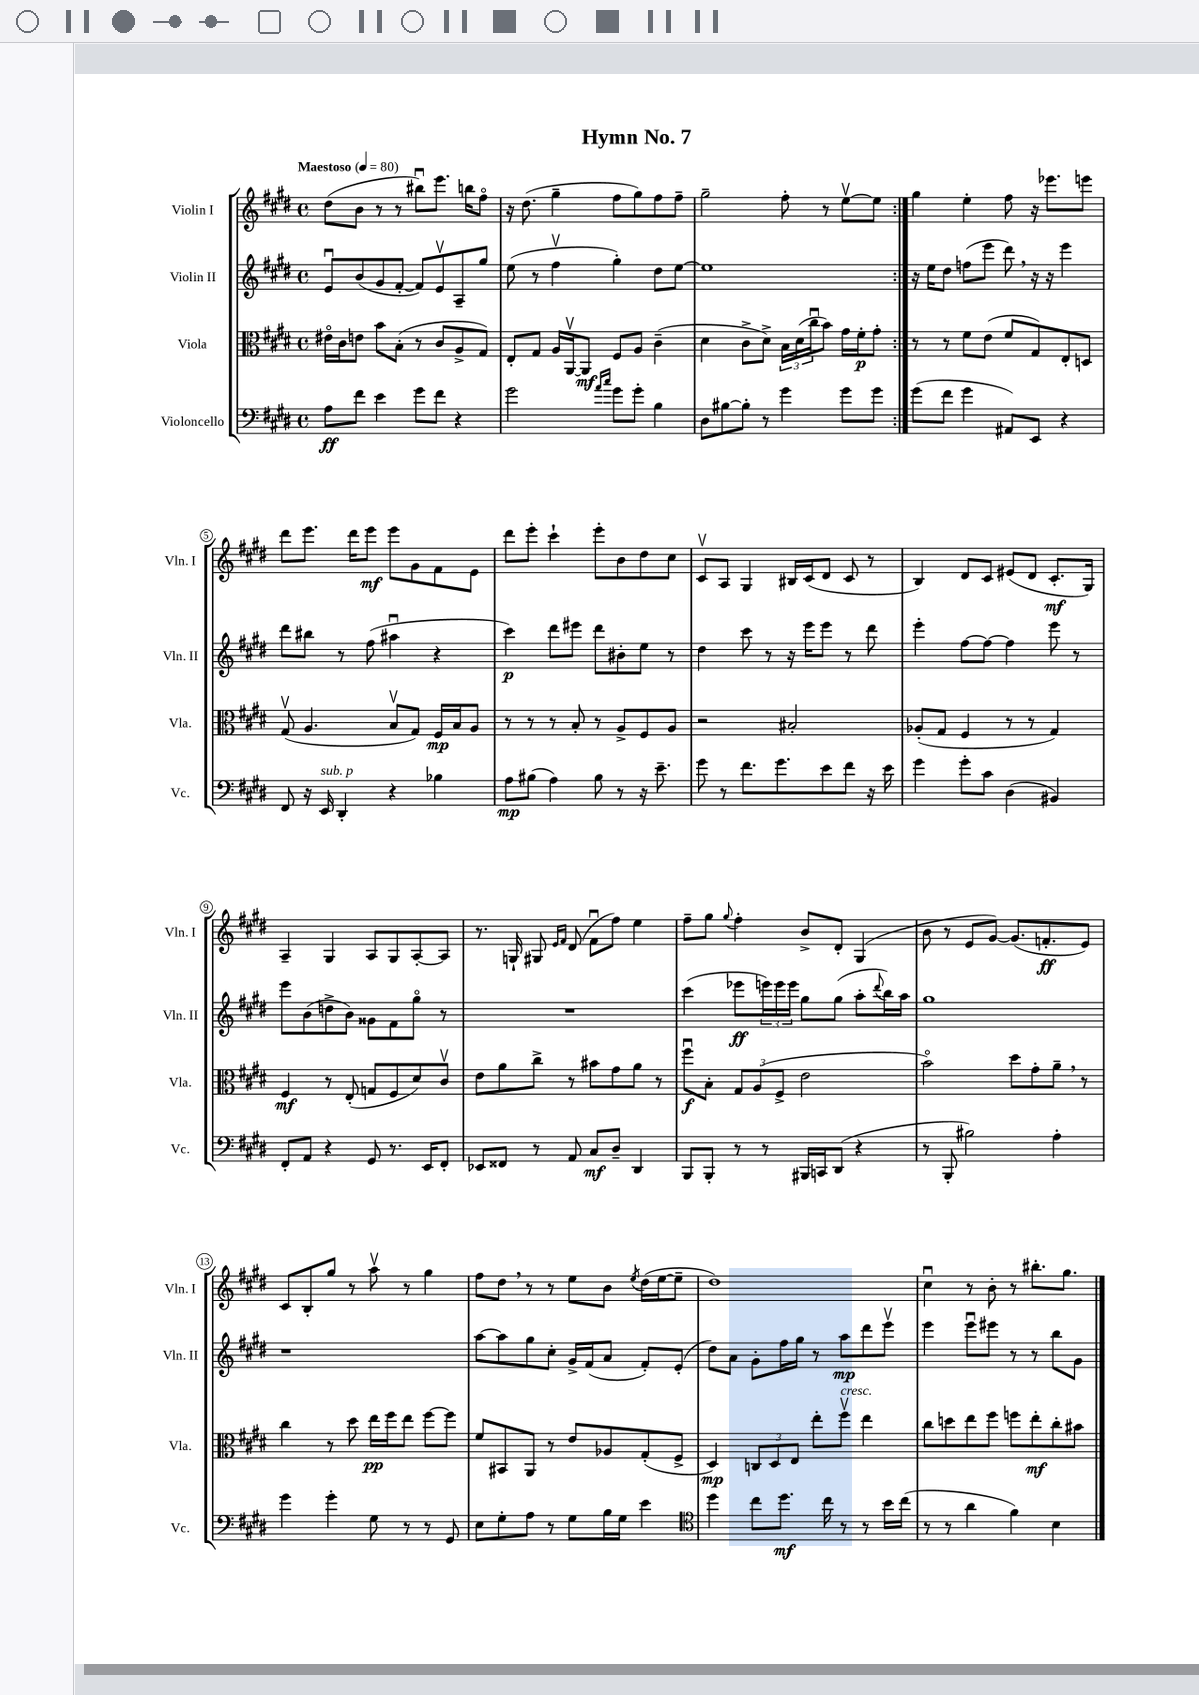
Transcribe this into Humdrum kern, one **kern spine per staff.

**kern	**dynam	**kern	**dynam	**kern	**dynam	**kern	**dynam
*part4	*part4	*part3	*part3	*part2	*part2	*part1	*part1
*staff4	*staff4	*staff3	*staff3	*staff2	*staff2	*staff1	*staff1
*I"Violoncello	*	*I"Viola	*	*I"Violin II	*	*I"Violin I	*
*I'Vc.	*	*I'Vla.	*	*I'Vln. II	*	*I'Vln. I	*
*clefF4	*	*clefC3	*	*clefG2	*	*clefG2	*
*k[f#c#g#d#]	*	*k[f#c#g#d#]	*	*k[f#c#g#d#]	*	*k[f#c#g#d#]	*
*M4/4	*	*M4/4	*	*M4/4	*	*M4/4	*
*met(c)	*	*met(c)	*	*met(c)	*	*met(c)	*
*MM80	*	*MM80	*	*MM80	*	*MM80	*
=1	=1	=1	=1	=1	=1	=1	=1
!	!	!	!	!	!	!LO:TX:a:B:t=Maestoso	!
8A\L	ff	16e#X\LL	.	8eu/L	.	(8dd#\L	.
.	.	16c#\J	.	.	.	.	.
8f#\J	.	8en\J	.	(8b/	.	8b\J	.
4e\	.	8b\L	.	8g#/	.	8r	.
.	.	(8B'\J	.	[8f#'/J	.	8r	.
8g#\L	.	8r	.	8f#/L])	.	8bb#Xu\L)	.
8f#\J	.	8c#/L	.	8ev/	.	8.eee\J	.
4r	.	8A^/	.	8A~/	.	.	.
.	.	.	.	.	.	16bbn\KL	.
.	.	8G#/J)	.	8gg#/J	.	8ff#\J	.
=2	=2	=2	=2	=2	=2	=2	=2
2g#\	.	8E'/L	.	(8ee\	.	16r	.
.	.	.	.	.	.	(8.dd#\	.
.	.	8G#/J	.	8r	.	.	.
.	.	16A/LL	.	4ff#v\	.	4gg#~\	.
.	.	[16AAv/J	.	.	.	.	.
.	.	8AA/J]	mf	.	.	.	.
16qqa/LL	.	.	.	.	.	.	.
16qqcc#/JJ	.	.	.	.	.	.	.
8g#\L	.	8F#/L	.	4gg#'\)	.	8ff#\L	.
8g#'\J	.	8A/J	.	.	.	8gg#\)	.
4B\	.	(4c#~\	.	8dd#\L	.	8ff#\	.
.	.	.	.	[8ee\J	.	8ff#~\J	.
=3	=3	=3	=3	=3	=3	=3	=3
8D#\L	.	4d#\	.	1ee]	.	2gg#~\	.
[8B#X\	.	.	.	.	.	.	.
8B#'\J]	.	8c#^\L	.	.	.	.	.
8r	.	8d#^\J)	.	.	.	.	.
4g#\	.	24B\LL	.	.	.	8ff#'\	.
.	.	(24d#\	.	.	.	.	.
.	.	24cc#u\J	.	.	.	.	.
.	.	8b\J)	.	.	.	8r	.
8g#\L	.	16g#\LL	.	.	.	[8eev\L	.
.	.	16f#'\J	p	.	.	.	.
8g#\J	.	8g#'\J	.	.	.	8ee\J]	.
=4:|!	=4:|!	=4:|!	=4:|!	=4:|!	=4:|!	=4:|!	=4:|!
(8g#\L	.	8r	.	16r	.	4gg#\	.
.	.	.	.	16ee\KL	.	.	.
8f#\J	.	8r	.	8dd#\J	.	.	.
4g#\	.	8f#\L	.	(8ffn\L	.	4ee'\	.
.	.	(8e\J	.	8eee\J	.	.	.
8AA#X/L)	.	8f#/L	.	8ddd#,\)	.	8ff#\	.
8EE/J	.	8G#/)	.	16r	.	16r	.
.	.	.	.	16r	.	8.eee-X\L	.
4r	.	8E'/	.	4eee\	.	.	.
.	.	8Dn/J	.	.	.	8eeen\J	.
!!LO:LB:g=z
=5	=5	=5	=5	=5	=5	=5	=5
8FF#/	.	(8G#v/	.	8ddd#\L	.	8ddd#\L	.
16r	.	4.A/	.	8bb#X\J	.	8.eee\J	.
!LO:TX:a:i:t=sub. p	!	!	!	!	!	!	!
16EE/	.	.	.	.	.	.	.
4DD#'/	.	.	.	8r	.	.	.
.	.	.	.	.	.	16ddd#\KL	.
.	.	.	.	(8ff#\	.	8eee\J	mf
4r	.	8Bv/L	.	4aa#Xu\	.	8eee\L	.
.	.	8G#/J)	.	.	.	8g#\	.
4B-X\	.	16F#/LL	mp	4r	.	8f#\	.
.	.	16B/J	.	.	.	.	.
.	.	8A/J	.	.	.	8e\J	.
=6	=6	=6	=6	=6	=6	=6	=6
8A\L	mp	8r	.	4ccc#\)	p	8ddd#\L	.
(8B#X\J	.	8r	.	.	.	8eee'\J	.
4A\)	.	8r	.	8ddd#\L	.	4ccc#`\	.
.	.	8B'/	.	8eee#X\J	.	.	.
8B#\	.	8r	.	8ddd#\L	.	8eee'\L	.
8r	.	8A^/L	.	8b#X'\	.	8b\	.
16r	.	8F#/	.	8ee\J	.	8dd#\	.
8.e~\	.	.	.	.	.	.	.
.	.	8A/J	.	8r	.	8cc#\J	.
=7	=7	=7	=7	=7	=7	=7	=7
8g#\	.	2r	.	4dd#\	.	8c#v/L	.
8r	.	.	.	.	.	8A/J	.
8.f#\L	.	.	.	8ccc#\	.	4G#/	.
.	.	.	.	8r	.	.	.
8.g#\	.	.	.	.	.	.	.
.	.	2B#X'/	.	16r	.	16B#X/LL	.
.	.	.	.	16eee\KL	.	(16c#/J	.
8e\	.	.	.	8eee\J	.	8d#/J	.
8f#\J	.	.	.	8r	.	8c#/	.
16r	.	.	.	8ddd#\	.	8r	.
16e\	.	.	.	.	.	.	.
=8	=8	=8	=8	=8	=8	=8	=8
4g#\	.	(8A-X'/L	.	4eee'\	.	4B/)	.
.	.	8G#/J	.	.	.	.	.
8g#'\L	.	4F#/	.	[8ff#\L	.	8d#/L	.
8c#\J	.	.	.	8ff#\J_	.	8c#/J	.
(4D#\	.	8r	.	4ff#\]	.	(8e#X/L	.
.	.	8r	.	.	.	8d#/J	.
4BB#X/)	.	4G#/)	.	8eee\	.	8.c#'/L	mf
.	.	.	.	8r	.	.	.
.	.	.	.	.	.	16G#/Jk)	.
!!LO:LB:g=z
=9	=9	=9	=9	=9	=9	=9	=9
8FF#'/L	.	4F#/	mf	8eee\L	.	4A~/	.
8AA/J	.	.	.	(8b\	.	.	.
4r	.	8r	.	8ddn^\	.	4G#/	.
.	.	(8E'/	.	8b\J)	.	.	.
8GG#/	.	8Gn/L	.	8g##X\L	.	8A/L	.
8.r	.	8F#/	.	8f#\	.	8G#/	.
.	.	8d#/)	.	8gg#\J	.	[8A'/	.
16EE/KL	.	.	.	.	.	.	.
8FF#'/J	.	8c#v/J	.	8r	.	8A/J]	.
=10	=10	=10	=10	=10	=10	=10	=10
8EE-X/L	.	8e\L	.	1r	.	8.r	.
8FF##X/J	.	8a\	.	.	.	.	.
.	.	.	.	.	.	16Gn`/	.
8r	.	8cc#^\J	.	.	.	8G#X/	.
.	.	.	.	.	.	16qqe/LL	.
.	.	.	.	.	.	16qqf#/JJ	.
8AA/	.	8r	.	.	.	(8d#/	.
8C#/L	mf	8b#X\L	.	.	.	8f#u\L	.
8D#~/J	.	8g#\	.	.	.	8ff#\J)	.
4DD#/	.	8a\J	.	.	.	4ee\	.
.	.	8r	.	.	.	.	.
=11	=11	=11	=11	=11	=11	=11	=11
8BBB/L	.	8ff#u\L	f	(4ccc#\	.	8ff#~\L	.
8BBB'/J	.	8B'\J	.	.	.	8gg#\J	.
.	.	.	.	.	.	8qqgg#/	.
8r	.	12G#/L	.	8eee-X\L	ff	4ff#'\	.
.	.	(12A/	.	.	.	.	.
8r	.	.	.	24eeen\L)	.	.	.
.	.	12F#^/J	.	24eee\	.	.	.
.	.	.	.	24eee\JJ	.	.	.
16BBB#X/LL	.	2e\	.	8gg#\L	.	8b^/L	.
16CCn/J	.	.	.	.	.	.	.
(8DD#/J	.	.	.	(8gg#\J	.	8d#'/J	.
4r	.	.	.	8aa'\L	.	(4G#/	.
.	.	.	.	8qqddd#/	.	.	.
.	.	.	.	16bb\L)	.	.	.
.	.	.	.	16aa\JJ	.	.	.
=12	=12	=12	=12	=12	=12	=12	=12
8r	.	2b\)	.	1gg#	.	8b\	.
8BBB'/	.	.	.	.	.	8r	.
2B#X\)	.	.	.	.	.	8e/L	.
.	.	.	.	.	.	[8g#/J)	.
.	.	8dd#\L	.	.	.	(8.g#/L]	.
.	.	8g#'\	.	.	.	.	.
.	.	.	.	.	.	8.fn'/	ff
4A'\	.	8a~,\J	.	.	.	.	.
.	.	8r	.	.	.	8e/J)	.
!!LO:LB:g=z
=13	=13	=13	=13	=13	=13	=13	=13
4g#\	.	4cc#\	.	1r	.	8c#/L	.
.	.	.	.	.	.	8B'/	.
4g#'\	.	8r	.	.	.	8gg#/J	.
.	.	8dd#\	.	.	.	8r	.
8G#\	.	16ee\LL	pp	.	.	8aav\	.
.	.	16ff#\J	.	.	.	.	.
8r	.	8ee\J	.	.	.	8r	.
8r	.	[8ff#\L	.	.	.	4gg#\	.
8GG#/	.	8ff#\J]	.	.	.	.	.
=14	=14	=14	=14	=14	=14	=14	=14
8E\L	.	8f#/L	.	[8aa\L	.	8ff#\L	.
8G#'\	.	8BB#X/	.	8aa\]	.	8dd#,\J	.
8A\J	.	8AA/J	.	8gg#\	.	8r	.
8r	.	8r	.	8cc#'\J	.	8r	.
8G#\L	.	8e/L	.	16g#^/LL	.	8ee\L	.
.	.	.	.	(16f#/J	.	.	.
16B\L	.	8A-X/	.	8a/J	.	8b\J	.
16G#\JJ	.	.	.	.	.	.	.
.	.	.	.	.	.	8qee/	.
4e\	.	(8G#'/	.	8f#'/L)	.	(16dd#\LL	.
.	.	.	.	.	.	[16ee\J	.
.	.	8F#^/J	.	(8e'/J	.	8ee~\J]	.
=15	=15	=15	=15	=15	=15	=15	=15
*clefC4	*	*	*	*	*	*	*
4dd#\	.	4D#/)	mp	8dd#\L)	.	1dd#)	.
.	.	.	.	8a\J	.	.	.
8cc#\L	.	12Cn/L	.	8g#'\L	.	.	.
.	.	12D#/	.	.	.	.	.
8.dd#\J	mf	.	.	16ff#\L	.	.	.
.	.	12E/J	.	.	.	.	.
.	.	.	.	16gg#\JJ	.	.	.
.	.	8ee'\L	.	8r	.	.	.
16cc#\	.	.	.	.	.	.	.
!	!	!LO:TX:a:i:t=cresc.	!	!	!	!	!
8r	.	8ff#v\J	.	8aa\L	mp	.	.
8r	.	4ee\	.	8ddd#\	.	.	.
16b\LL	.	.	.	8eeev\J	.	.	.
(16cc#\JJ	.	.	.	.	.	.	.
=16	=16	=16	=16	=16	=16	=16	=16
8r	.	8cc#\L	.	4eee\	.	4cc#u\	.
8r	.	8ddn\	.	.	.	.	.
4a\	.	8ee\	.	8eeeu\L	.	8r	.
.	.	8ff#\J	.	8eee#X\J	.	8b'\	.
4f#\)	.	8ffn\L	.	8r	.	8r	.
.	.	8ee'\	mf	8r	.	8.bb#X'\L	.
4B\	.	8cc#'\	.	8bb\L	.	.	.
.	.	.	.	.	.	8.gg#\J	.
.	.	8b#X\J	.	8g#\J	.	.	.
==	==	==	==	==	==	==	==
*-	*-	*-	*-	*-	*-	*-	*-
